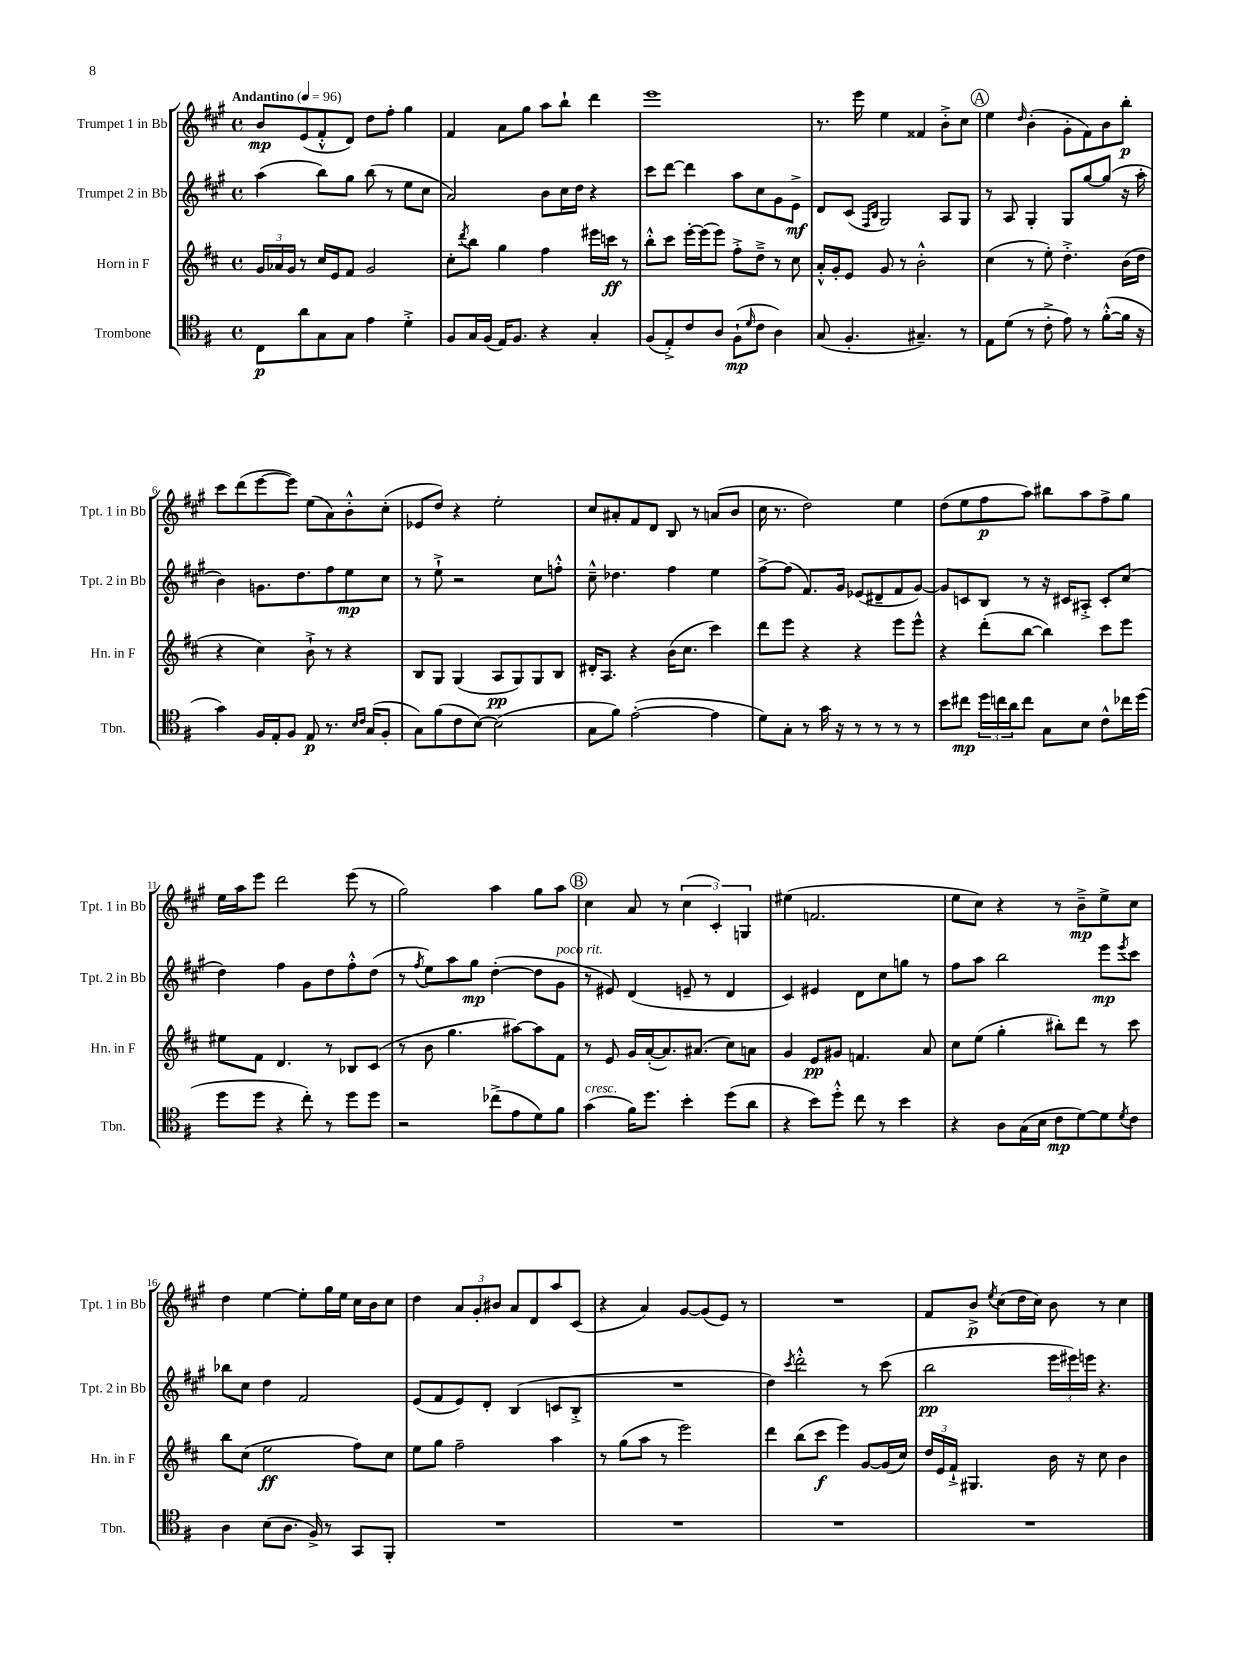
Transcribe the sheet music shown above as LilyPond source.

<<
\new StaffGroup <<
\new Staff = "s0" \with { instrumentName = "Trumpet 1 in Bb" shortInstrumentName = "Tpt. 1 in Bb" } {
    \clef treble \key a \major \defaultTimeSignature \time 4/4 \tempo "Andantino" 4 = 96
    b'8\mp e'8( fis'8-.-^ d'8) d''8 fis''8-. gis''4 |
    fis'4 a'8 gis''8 a''8 b''8-! d'''4 |
    e'''1 |
    r8. e'''16 e''4 fisis'4 b'8-.-> cis''8 |
    \mark \markup { \circle "A" } e''4 \grace { d''16 } b'4-.( gis'8-. fis'8) b'8 b''8-.\p |
    cis'''8 d'''8( e'''8~ e'''8) e''8( a'8) b'8-.-^ cis''8-.( |
    ees'8 d''8) r4 e''2-. |
    cis''8 ais'8-. fis'8 d'8 b8 r8 a'8( b'8 |
    cis''16 r8. d''2) e''4 |
    d''8( e''8 fis''8\p a''8) bis''8 a''8 fis''8-> gis''8 |
    e''16 a''16 e'''8 d'''2 e'''8( r8 |
    gis''2) a''4 gis''8 a''8 |
    \mark \markup { \circle "B" } cis''4 a'8 r8 \tuplet 3/2 { cis''4( cis'4-.) g4 } |
    eis''4( f'2. |
    e''8 cis''8) r4 r8 b'8--->\mp e''8-> cis''8 |
    d''4 e''4~ e''8-. gis''16 e''16 cis''16 b'16 cis''8 |
    d''4 \tuplet 3/2 { a'8 gis'8-. bis'8 } a'8 d'8 a''8 cis'8( |
    r4 a'4) gis'8~ gis'8( e'8) r8 |
    R1 |
    fis'8 b'8->\p \acciaccatura { e''8 } cis''8( d''16 cis''16) b'8 r8 cis''4 \bar "|." |
}
\new Staff = "s1" \with { instrumentName = "Trumpet 2 in Bb" shortInstrumentName = "Tpt. 2 in Bb" } {
    \clef treble \key a \major \defaultTimeSignature \time 4/4
    a''4( b''8) gis''8 b''8( r8 e''8 cis''8 |
    a'2) b'8 cis''16 d''16 r4 |
    cis'''8 d'''8~ d'''4 a''8 cis''8 gis'8 e'8->\mf |
    d'8 cis'8( \grace { fis16 b16 } gis2) a8 gis8 |
    \mark \markup { \circle "A" } r8 a8 gis4-. gis8 gis''8~ gis''8( r16 a''16-. |
    b'4) g'8. d''8. fis''8 e''8\mp cis''8 |
    r8 e''8-!-> r2 cis''8 f''8-.-^ |
    cis''8---^ des''4. fis''4 e''4 |
    fis''8~-> fis''8( fis'8.) gis'16 ees'8( dis'8-- fis'8 gis'8~) |
    gis'8 c'8 b8 r8 r16 cis'16 ais8-.-> cis'8-. cis''8( |
    d''4) fis''4 gis'8 d''8 fis''8-.-^ d''8( |
    r8 \acciaccatura { fis''8 } e''8) a''8 gis''8\mp d''4~-.( d''8 gis'8^\markup { \italic "poco rit." } |
    \mark \markup { \circle "B" } r8 eis'8) d'4( e'8-- r8 d'4 |
    cis'4) eis'4 d'8 cis''8 g''8 r8 |
    fis''8 a''8 b''2 e'''8\mp \acciaccatura { e'''8 } cis'''8 |
    bes''8 cis''8 d''4 fis'2 |
    e'8( fis'8 e'8) d'8-. b4( c'8 b8-.-> |
    R1 |
    d''4) \acciaccatura { cis'''8 } d'''2-.-^ r8 cis'''8( |
    b''2\pp \tuplet 3/2 { e'''16 eis'''16) e'''16 } r4. \bar "|." |
}
\new Staff = "s2" \with { instrumentName = "Horn in F" shortInstrumentName = "Hn. in F" } {
    \clef treble \key d \major \defaultTimeSignature \time 4/4
    \tuplet 3/2 { g'16 aes'16 g'16 } r8 cis''16 e'16 fis'8 g'2 |
    cis''8-. \acciaccatura { d'''8 } b''8 g''4 fis''4 eis'''16 c'''16\ff r8 |
    b''8-.-^ cis'''8 e'''16~-. e'''16( e'''8) fis''8-.-> d''8---> r8 cis''8 |
    a'16-.-^ g'16-. e'8 g'8 r8 b'2-.-^ |
    \mark \markup { \circle "A" } cis''4( r8 e''8-.) d''4.-.-> b'16( d''16 |
    r4 cis''4) b'8-!-> r8 r4 |
    b8 g8 g4( a8\pp g8) g8 b8 |
    dis'16-. a8. r4 b'16( cis''8. cis'''4) |
    d'''8 e'''8 r4 r4 e'''8 e'''8-^ |
    r4 d'''8-.( b''8~ b''4) cis'''8 e'''8 |
    eis''8 fis'8 d'4. r8 bes8 cis'8( |
    r8 b'8 g''4. ais''8~) ais''8 fis'8 |
    \mark \markup { \circle "B" } r8 e'8 g'16 a'16~-.( a'8.) ais'8.( cis''8) a'8 |
    g'4 e'8\pp gis'8 f'4. a'8 |
    cis''8 e''8( g''4-. bis''8-.) d'''8 r8 cis'''8 |
    b''8 cis''8( e''2\ff fis''8) cis''8 |
    e''8 g''8 fis''2-- a''4 |
    r8 g''8( a''8 r8 e'''2) |
    d'''4 b''8( cis'''8\f e'''4) g'8~ g'16( cis''16) |
    \tuplet 3/2 { d''16 e'16 fis'16-!-> } gis4. b'16 r16 cis''8 b'4 \bar "|." |
}
\new Staff = "s3" \with { instrumentName = "Trombone" shortInstrumentName = "Tbn." } {
    \clef tenor \key g \major \defaultTimeSignature \time 4/4
    c8\p a'8 g8 g8 e'4 d'4-.-> |
    fis8 g16 fis16( e16) fis8. r4 g4-. |
    fis8( e8-.->) c'8 a8 fis8-!\mp( \grace { d'16 } c'8 a4) |
    g8( fis4.-. gis4.--) r8 |
    \mark \markup { \circle "A" } e8 d'8( r8 c'8-.-> e'8) r8 fis'8~-.-^( fis'16 r16 |
    g'4) fis16 e16-. fis8 e8\p r8. \grace { b16 c'16 } g16( fis8-. |
    g8) fis'8( c'8 b8~) b2( |
    g8 fis'8) e'2~-.( e'4 |
    d'8) g8-. r8 g'16 r16 r8 r8 r8 r8 |
    b'8 cis''8\mp \tuplet 3/2 { d''16 c''16 a'16 } c''8 g8 b8 c'8-^ ces''16 d''16( |
    d''8 d''8 r4 c''8-.) r8 d''8 d''8 |
    r2 ces''8->( e'8 d'8) fis'8 |
    \mark \markup { \circle "B" } g'4^\markup { \italic "cresc." }( fis'16) d''8. b'4-. d''8( a'8 |
    r4 b'8) d''8-.-^ c''8 r8 b'4 |
    r4 a8 g16( b16 c'8\mp d'8~) d'8 \acciaccatura { d'8 } c'8 |
    a4 b8( a8. fis16->) r8 g,8 fis,8-. |
    R1 |
    R1 |
    R1 |
    R1 \bar "|." |
}
>>
>>
